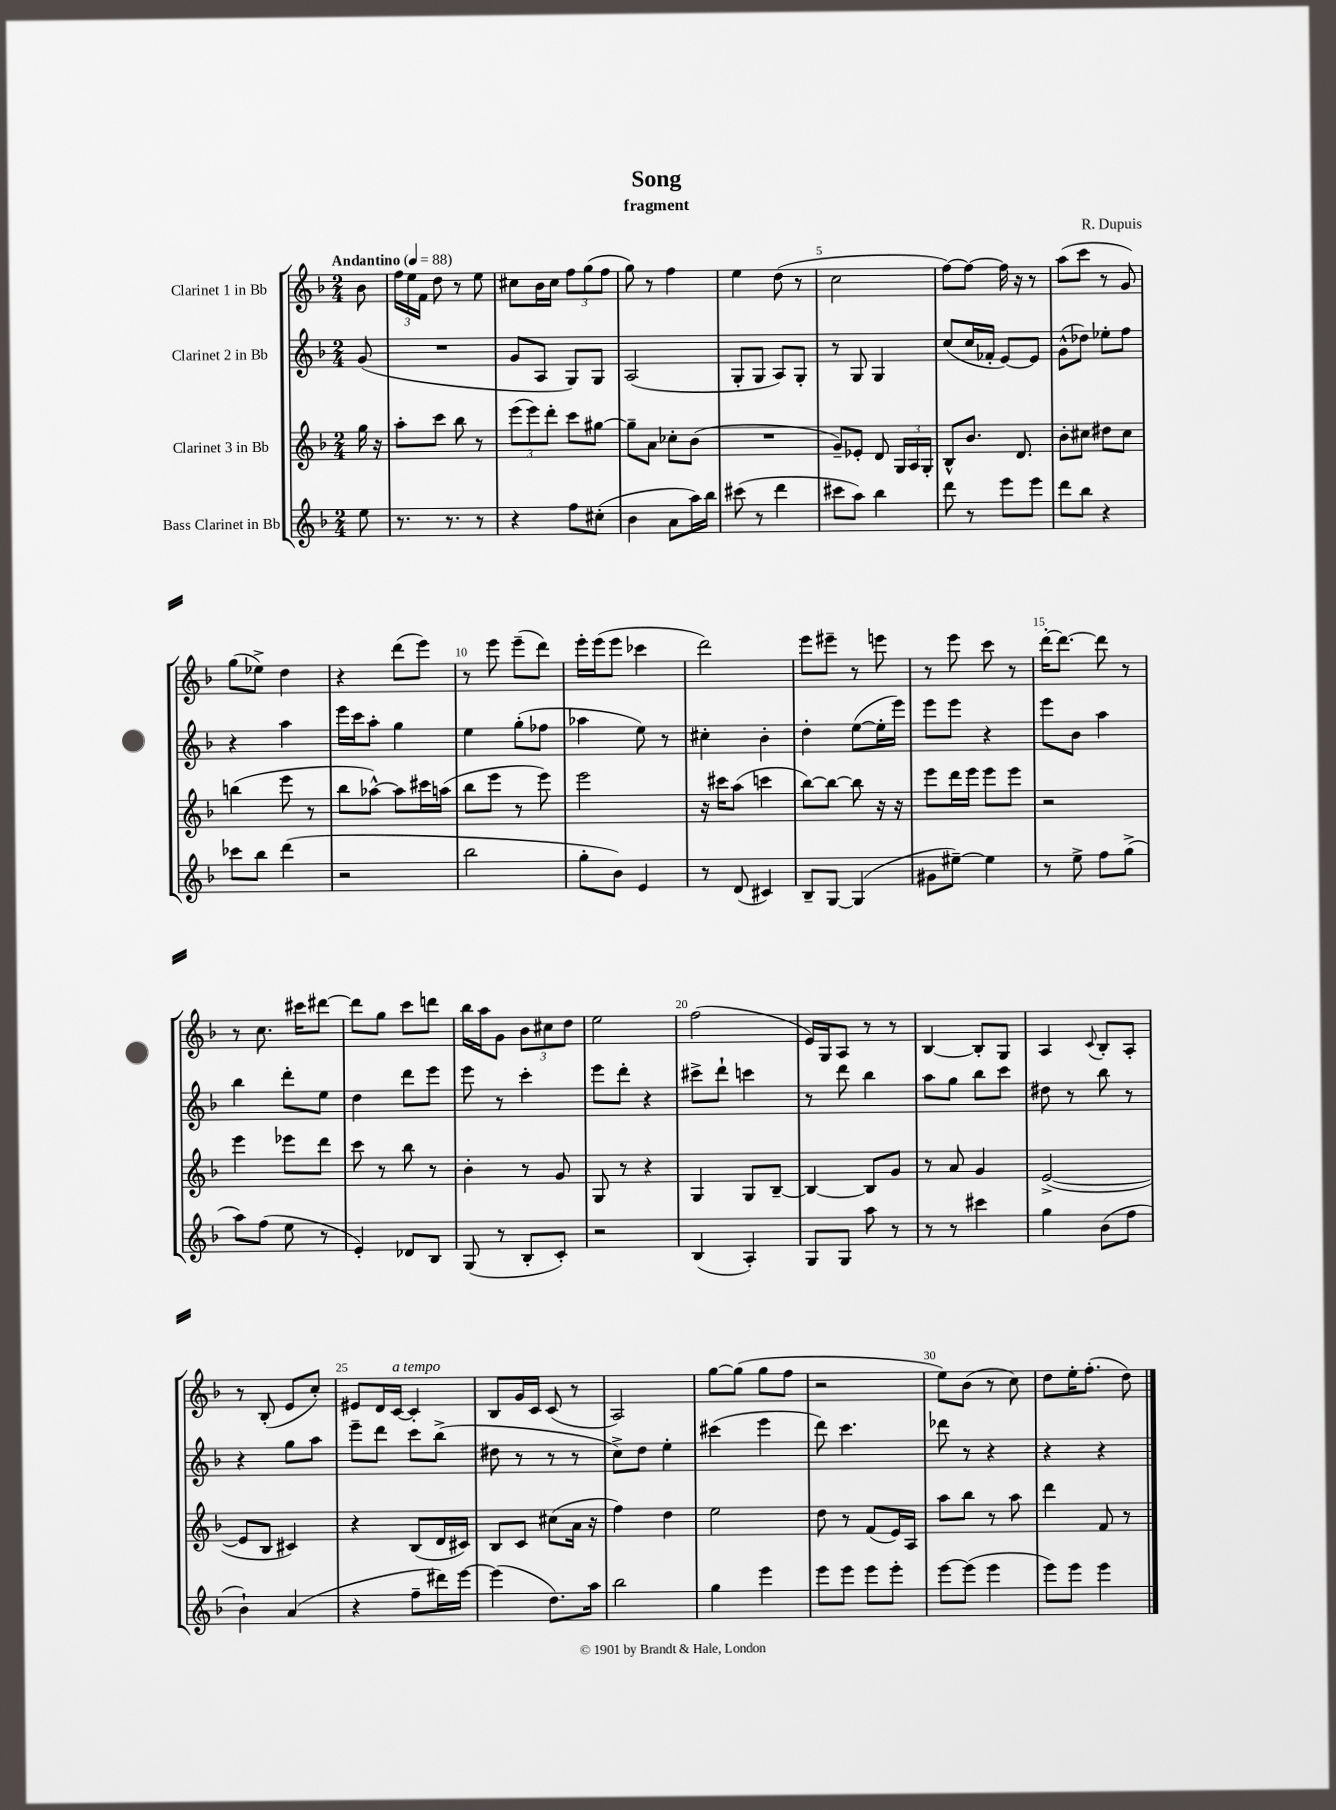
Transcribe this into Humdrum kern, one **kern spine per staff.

**kern	**kern	**kern	**kern
*staff4	*staff3	*staff2	*staff1
*clefG2	*clefG2	*clefG2	*clefG2
*k[b-]	*k[b-]	*k[b-]	*k[b-]
*M2/4	*M2/4	*M2/4	*M2/4
*MM88	*MM88	*MM88	*MM88
8ee\	16gg\	(8g/	8b-\
.	16r	.	.
=	=	=	=
8.r	8aa'\L	2r	24ff\LL
.	.	.	24ee\
.	.	.	24f\JJ
.	8ccc\J	.	8dd\
8.r	.	.	.
.	8bb-\	.	8r
8r	8r	.	8ee\
=	=	=	=
4r	(12eee\L	8g/L	8cc#\L
.	12eee\)	.	.
.	.	8A/J	16b-\L
.	12ddd'\J	.	.
.	.	.	16cc#\JJ
8ff\L	8ccc\L	8G/L)	12ff\L
.	.	.	(12gg\
(8cc#'\J	[8gg#\J	8G/J	.
.	.	.	12ff\J
=	=	=	=
4b-\	8gg#~\]L	(2A/	8gg\)
.	8a\J	.	8r
8a\L	8cc-'\L	.	4ff\
16aa\L)	(8b-\J	.	.
16bb-\JJ	.	.	.
=	=	=	=
(8ccc#\	2r	8G'/L	4ee\
8r	.	8G/J	.
4ddd\	.	8A/L)	(8dd\
.	.	8G'/J	8r
=	=	=	=
8ccc#\L	8g~/L)	8r	2cc\
8aa\J)	8e-'/J	8G/	.
4bb-\	8d/	4G/	.
.	24G/LL	.	.
.	24A/	.	.
.	24G'/JJ	.	.
=	=	=	=
8ddd\	8B-^^/L	(8cc/L	[8ff\L)
8r	8.b-/J	16cc/L	8ff\_J
.	.	16f-'/JJ	.
8eee\L	.	[8e/L)	16ff\]
.	8.d/	.	16r
8eee\J	.	8e/]J	8r
=	=	=	=
8ddd\L	8b-'\L	(8g^^\L	(8aa\L
8bb-\J	8cc#\J	8dd-\J)	8ccc\J
4r	8dd#\L	8ee-'\L	8r
.	8cc#\J	8ff\J	8g/)
=	=	=	=
8ccc-\L	(4bb\	4r	(8gg\L
8bb-\J	.	.	8ee-^\J)
(4ddd\	8eee\	4aa\	4dd\
.	8r	.	.
=	=	=	=
2r	8bb-\L	16eee\LL	4r
.	.	16ccc\J	.
.	[8aa-^^\J)	8aa'\J	.
.	8aa-\]L	4gg\	(8ddd\L
.	16ccc#\L	.	8eee\J)
.	(16aa\JJ	.	.
=	=	=	=
2bb-\	8bb-\L	4ee\	8r
.	8eee\J	.	8eee\
.	8r	(8gg'\L	(8eee~\L
.	8eee\)	8ff-\J	8ddd\J)
=	=	=	=
8gg'\L	2eee\	4aa-\	16eee'\LL
.	.	.	(16eee\J
8b-\J)	.	.	8eee\J
4e/	.	8ee\)	4ccc-\
.	.	8r	.
=	=	=	=
8r	16r	4cc#'\	2ddd\)
.	16ccc#\LK	.	.
(8d/	(8aa\J	.	.
4c#/)	4ccc\	4b-'\	.
=	=	=	=
8B-~/L	[8bb-\L)	4dd'\	8eee\L
[8G/J	8bb-\_J	.	8eee#~\J
(4G/]	8bb-\]	([8ee\L	8r
.	16r	16ee'\]L	8eee\
.	16r	16eee\JJ)	.
=	=	=	=
8g#\L	8eee\L	8eee\L	8r
[8ee#~\J)	16ddd\L	8eee\J	8eee\
.	16eee\JJ	.	.
4ee#\]	8eee\L	4r	8ccc\
.	8eee\J	.	8r
=	=	=	=
8r	2r	8eee\L	[16ddd'\LK
.	.	.	8.ddd\_J
8ee^\	.	8b-\J	.
8ff\L	.	4aa\	8ddd\]
(8gg^\J	.	.	8r
=	=	=	=
8aa\L)	4eee\	4bb-\	8r
(8ff\J	.	.	8.cc\
8ee\	8eee-\L	8ddd'\L	.
.	.	.	16ccc#\LK
8r	8ddd\J	8ee\J	[8ddd#\J
=	=	=	=
4e'/)	8ccc\	4dd\	8ddd#\]L
.	8r	.	8gg\J
8d-/L	8bb-\	8ddd\L	8ccc\L
8B-/J	8r	8eee\J	8ddd\J
=	=	=	=
(8G/	4b-'\	8eee\	16bb-\LL
.	.	.	16aa\J
8r	.	8r	8g\J
8B-'/L	8r	4ccc'\	12b-\L
.	.	.	12cc#\
8c'/J)	8g/	.	.
.	.	.	12dd\J
=	=	=	=
2r	8G/	8eee\L	2ee\
.	8r	8ddd'\J	.
.	4r	4r	.
=	=	=	=
(4B-/	4G/	8ccc#^\L	(2ff\
.	.	8ddd`\J	.
4A'/)	8G/L	4ccc\	.
.	[8B-~/J	.	.
=	=	=	=
8G/L	4B-/_	8r	16e/LL)
.	.	.	16G/J
8G/J	.	8ddd\	8A/J
8aa\	8B-/]L	4bb-\	8r
8r	8g/J	.	8r
=	=	=	=
8r	8r	8aa\L	[4B-/
8r	8a/	8gg\J	.
4ccc#\	4g/	8bb-\L	8B-'/]L
.	.	8ccc\J	8G/J
=	=	=	=
4gg\	([2e^/	8dd#\	4A/
.	.	8r	.
.	.	.	8qqc/
(8b-\L	.	8bb-\	8B-'/L
8ff\J	.	8r	8A'/J
=	=	=	=
4b-`\)	8e/]L	4r	8r
.	8B-/J	.	(8B-'/
(4a/	4c#/)	8gg\L	8e/L
.	.	8aa\J	8cc'/J)
=	=	=	=
4r	4r	8eee~\L	8e#/L
.	.	8ddd\J	16d/L
.	.	.	[16c/JJ
8ff~\L	(8B-/L	8ccc\L	4c'/]
16ddd#\L)	16d/L	(8bb-^\J	.
[16eee\JJ	16c#/JJ)	.	.
=	=	=	=
(4eee\]	8B-/L	8dd#\	8B-/L
.	8c/J	8r	16g/L
.	.	.	16c/JJ
8.dd\L)	(8cc#\L	8r	(8c/
.	16a\Jk	8r	8r
16aa\Jk	16r	.	.
=	=	=	=
2bb-\	4ff\)	8cc^\L)	2A/)
.	.	8dd\J	.
.	4dd\	4ee'\	.
=	=	=	=
4gg\	2ee\	(4ccc#\	[8gg\L
.	.	.	(8gg\]J
4eee\	.	4eee\	8gg\L
.	.	.	8ff\J
=	=	=	=
8eee\L	8dd\	8ddd\)	2r
8eee\J	8r	4.ccc\	.
8eee\L	(8f/L	.	.
8eee'\J	16e/L)	.	.
.	16A/JJ	.	.
=	=	=	=
[8eee\L	8aa\L	8ddd-\	8ee\L)
(8eee\]J	8bb-\J	8r	(8b-\J
4eee\	8r	4r	8r
.	8aa\	.	8cc\)
=	=	=	=
8eee\L)	4ddd\	4r	8dd\L
8eee\J	.	.	16ee'\K
.	.	.	(8.ff'\J
4eee\	8f/	4r	.
.	8r	.	8dd\)
==	==	==	==
*-	*-	*-	*-
